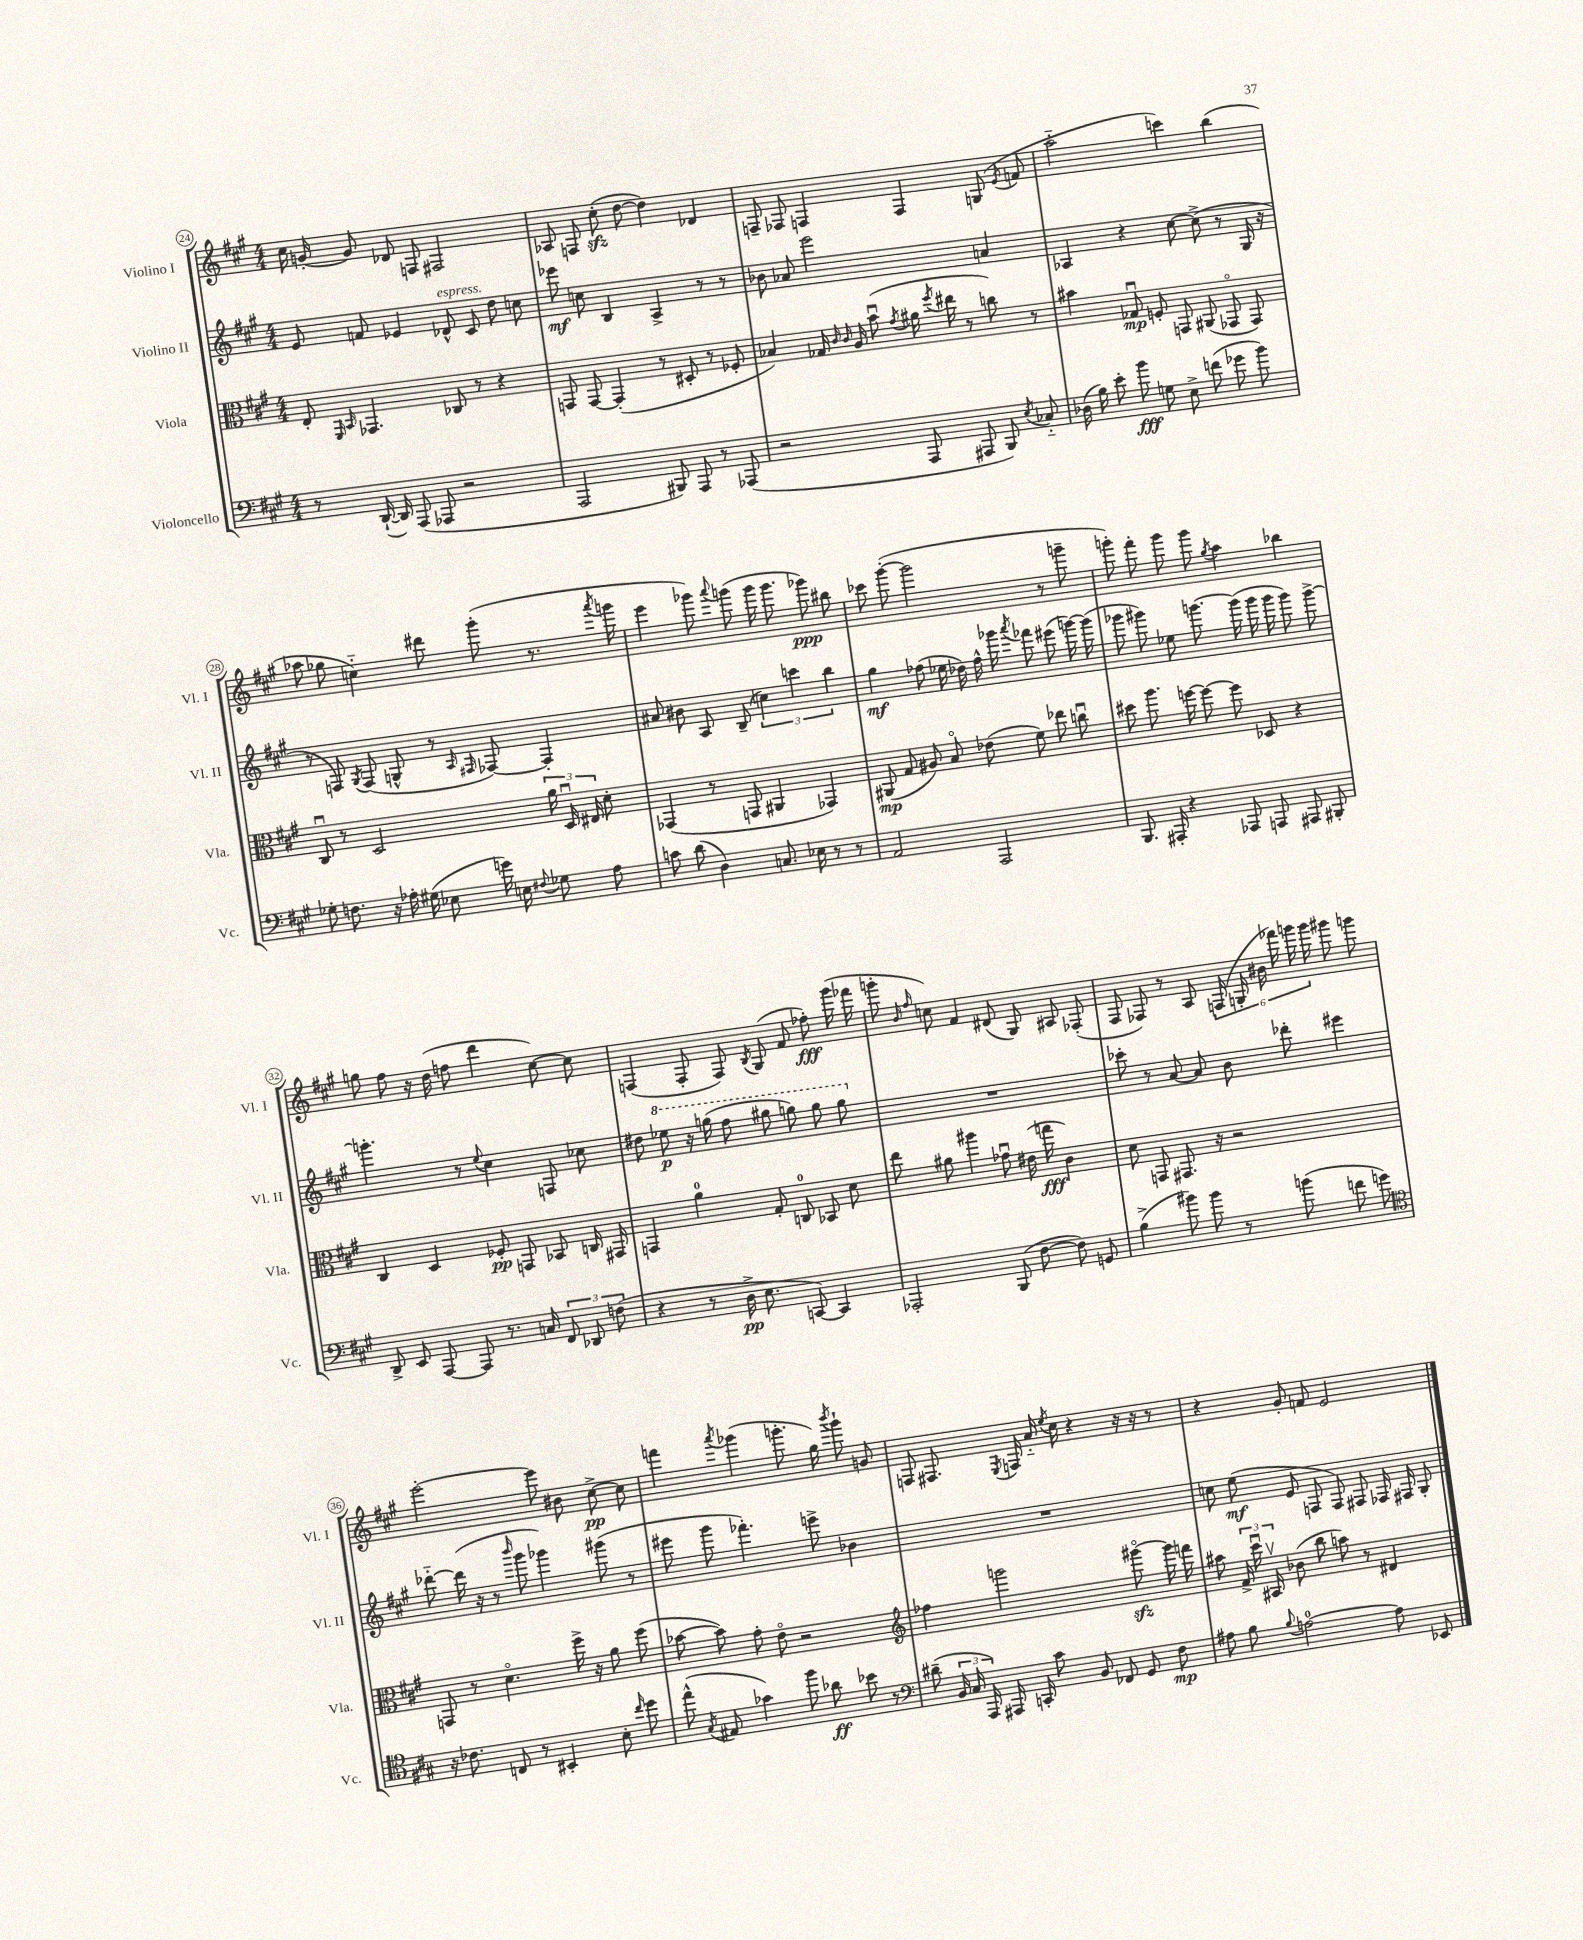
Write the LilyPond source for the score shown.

<<
\new StaffGroup <<
\new Staff = "s0" \with { instrumentName = "Violino I" shortInstrumentName = "Vl. I" } {
    \clef treble \key a \major \numericTimeSignature \time 4/4
    \autoBeamOff cis''16 g'16~-. g'8 des'8 f8 fis2 |
    aes8 f8 cis''8-.\sfz( d''8~ d''4) des'4 |
    f8-- fes8 f4 f4 g8( \acciaccatura { e'8 } f'8 |
    a''2-_ c'''4) b''4( |
    aes''8 ges''8 c''4-_) dis'''8 gis'''8-.( r8. \acciaccatura { a'''8 } g'''16 |
    e'''4 ges'''8) \appoggiatura { a'''8 } g'''8( g'''16 g'''8. ges'''8\ppp) bis''8 |
    ces'''8 gis'''8~-.( gis'''2 r8 g'''8-- |
    g'''8-.) fis'''8-. g'''8 g'''8 \acciaccatura { gis''8 } a''4 bes''4 |
    g''8 fis''8 r16 d''16( f''8 d'''4 cis''8~) cis''8 |
    f4( f8-. f8) \acciaccatura { b8 } gis8( fis'8 fes''8-.\fff) gis'''16( fes'''16 |
    g'''8-. \grace { b'16 fis''16 } c''8) fis'4 dis'8( gis8) ais8 fes8-.( |
    fis8 fes8) r8 a8 \tuplet 6/4 { f16( g16-. bis'16 fes'''16) g'''16 g'''16 } gis'''8 g'''8 |
    e'''2~-. e'''8 bis'8 cis''8~->\pp cis''8 |
    f'''4 \acciaccatura { a'''8 } ges'''4( g'''8.-. gis''16) \acciaccatura { b'''8 } g'''8-! g'8 |
    f8 fis8. \acciaccatura { e8 } f16 a'16-_ \acciaccatura { e''8 } cis''16 r4 r16 r16 r8 |
    r4 gis'8-. f'8 e'2 \bar "|." |
}
\new Staff = "s1" \with { instrumentName = "Violino II" shortInstrumentName = "Vl. II" } {
    \clef treble \key a \major \numericTimeSignature \time 4/4
    \autoBeamOff e'8 f'8 ees'4 des'8-^^\markup { \italic "espress." } cis'8 d''8 c''8 |
    ees'''8\mf c''8 b4 a4-> r8 r8 |
    bes'8 aes'8 e'''2 a'4 |
    aes4 r4 cis''8~ cis''8->( r8 gis16 r16 |
    r8 f8) \acciaccatura { gis8 } f8( g8-^ r8 \grace { a16 fis16 } fes8~) fes4-. |
    ais'8 bis'8 a8 b8--( \tuplet 3/2 { c''4) c'''4 b''4 } |
    gis''4\mf fes''8( ees''16 des''16) fes''16-^ ges'''16 \acciaccatura { a'''8 } fes'''8 eis'''8( g'''16~) g'''16( |
    ges'''8 gis'''8) ees''8 g'''8.~ g'''16( g'''16 g'''16 g'''8) g'''8~-> |
    g'''4.-. r8 \appoggiatura { e''8 } cis''4 f8 ces''8 |
    dis''8 \ottava #1 ees'''8\p r16 g'''16( fis'''8 gis'''8 g'''8) g'''8 g'''8 \ottava #0 |
    R1 |
    ces'''8-. r8 a'8~ a'8 b'8 des'''8-. eis'''4 |
    des'''8~-_ des'''16( r16 r8 \grace { b'''16 } gis'''8 ges'''4) gis'''8( r8 |
    eis'''8 gis'''8 fes'''4.-.) e'''8-> bes'4 |
    R1 |
    c''8 e''8\mf( e'8 f8 f8) fis8 fes16 fis16 gis8-. \bar "|." |
}
\new Staff = "s2" \with { instrumentName = "Viola" shortInstrumentName = "Vla." } {
    \clef alto \key a \major \numericTimeSignature \time 4/4
    \autoBeamOff e8-. \grace { fis,16 b,16 } ges,4. ces8 r8 r4 |
    g,8 g,8~ g,4-.( r8 dis8-. r8 fes8-. |
    bes4) ges16 \grace { cis'16 cis'16 } a16 b'8\downbow( \acciaccatura { gis'8 } ais'16 \acciaccatura { fis''8 } eis''16 r8 c''8) r8 |
    bis'4 ges8\downbow\mp f8-. g,8 ais,8( ges,8\flageolet ges,8) |
    cis8\downbow r8 d2 \tuplet 3/2 { a'16 d16\downbow eis16 } d'8-. |
    ges,4( r8 g,8 ais,4 ges,4) |
    ais,8\mp( gis8 ais8) b8\flageolet ees'8( fis'8) ees''8 c''8\downbow |
    dis''8 a''8. f''16~ f''8~ f''8 des8 r4 |
    cis4 d4 fes8-.\pp g,8 bes,8 c16 gis,16 |
    g,4 a'4-0 gis8-. c8-0 bes,8 d'8 |
    e''8 ais'8 ais''4 ges'8\downbow eis'16( g''16\fff cis'4) |
    d'8 g,8 gis,8. r16 r2 |
    g,8 r8 d'4.\flageolet fis''16-> r16 a'8 fis''8( |
    bes'8~ bes'8) gis'8-. e'8\flageolet r2 |
    \clef treble fes''4 g'''2 gis'''8~\flageolet\sfz gis'''16 f'''16 |
    ais''8 \tuplet 3/2 { fis'16-> cis'''16\downbow ais16\upbow } bes'8( b''8 a''8) r8 dis'4 \bar "|." |
}
\new Staff = "s3" \with { instrumentName = "Violoncello" shortInstrumentName = "Vc." } {
    \clef bass \key a \major \numericTimeSignature \time 4/4
    \autoBeamOff r8 d,16~-!( d,16) a,,8( aes,,8 r2 |
    a,,2 bis,,8) a,,8 r8 aes,,8( |
    r2 a,,8 ais,,8 b,,8) \acciaccatura { e8 } ces8-_ |
    des16( b16) e'8-. b'8\fff g8 e8-> f'8( ges'8 b'8) |
    ges8-. f8. r16 aes16-. gis16( ees8 g'16) e16 \appoggiatura { fis8 } ges8 aes8 |
    c'8 d'8( d4) c8. ees16 r8 r8 |
    a,2 a,,2 |
    b,,8. ais,,16-. r4 aes,,8 a,,8 ais,,8 bis,,8-. |
    d,8-> e,8 a,,8~ a,,8 r8. c16 \tuplet 3/2 { fis,8 des,8 f8( } |
    r4 r8 d16->\pp e8. c,8~) c,4 |
    aes,,2-. b,,8( fis8~ fis8) g,8 |
    b4->( bis'8) bis'8 r8 b'8( f'8 g'8) |
    \clef tenor r16 ces'8. c8 r8 bis,4-. b8-. \grace { cis''16 } d''8 |
    e''8-^( \acciaccatura { gis8 } eis8 ges'4) fis''8 aes'8\ff bes'8 r8 |
    \clef bass dis'8--( \tuplet 3/2 { b,16 cis16 a,,16) } ais,,16 c,16-. cis'8 b,8 fes,8 gis,8 fis8\mp |
    ais8 b8 \appoggiatura { b8 } a2-0~ a8 ees,8 \bar "|." |
}
>>
>>
\layout { \context { \Score currentBarNumber = #24 \override BarNumber.stencil = #(make-stencil-circler 0.1 0.3 ly:text-interface::print) } }
